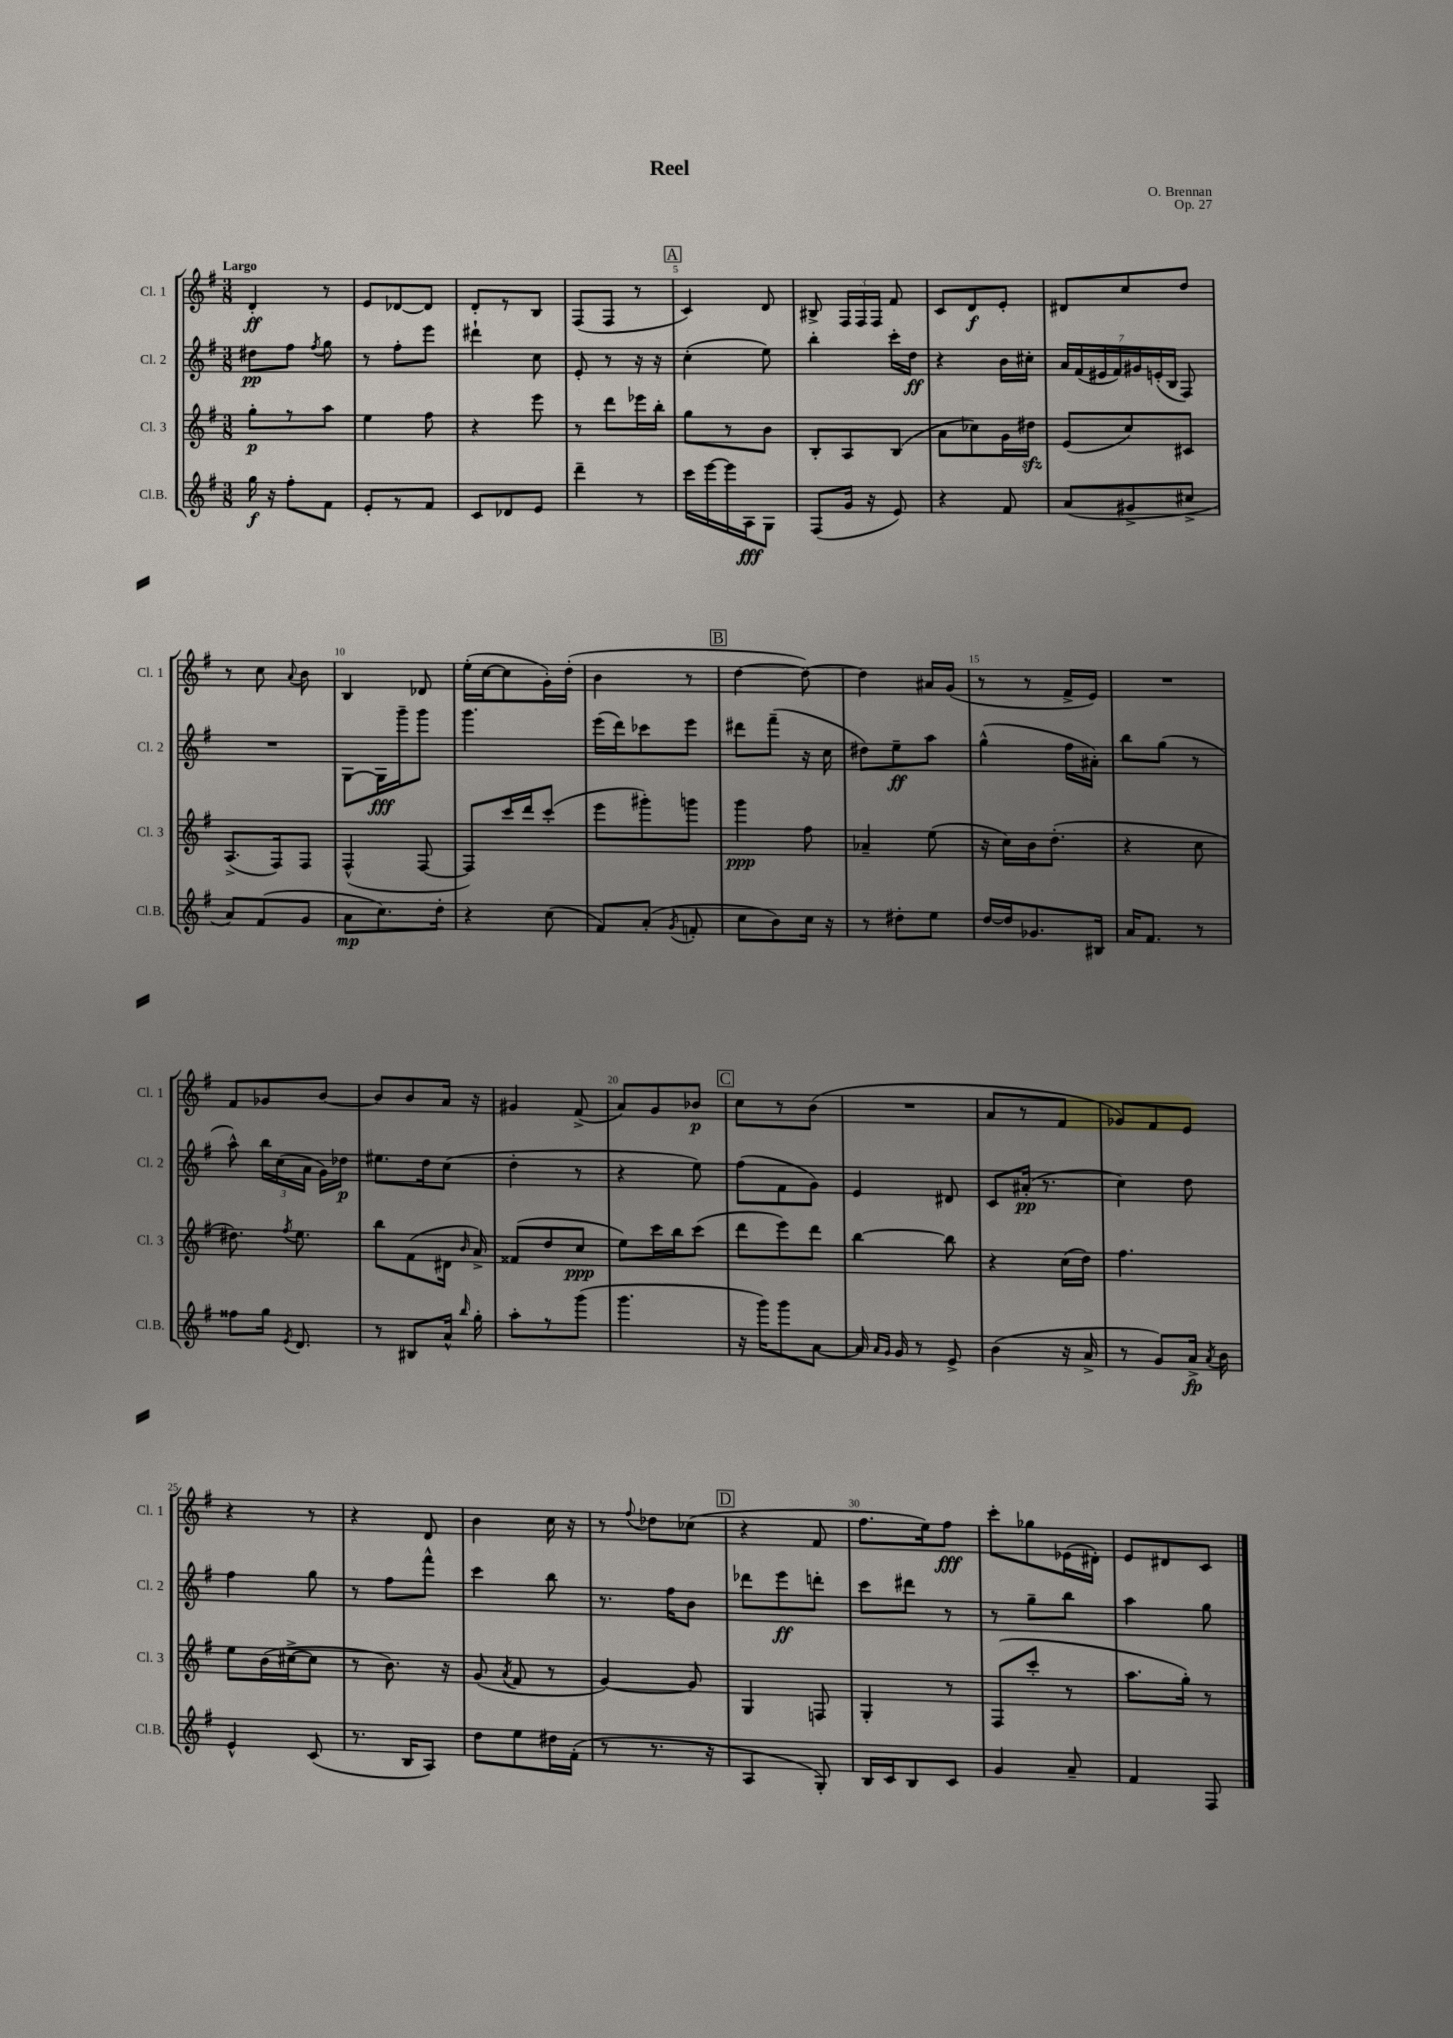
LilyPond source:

\header { title = "Reel" composer = "O. Brennan" opus = "Op. 27" }
<<
\new StaffGroup <<
\new Staff = "s0" \with { instrumentName = "Cl. 1" shortInstrumentName = "Cl. 1" } {
    \clef treble \key g \major \numericTimeSignature \time 3/8 \tempo "Largo"
    \autoBeamOff d'4-.\ff r8 |
    e'8[ des'8~ des'8] |
    d'8[-. r8 b8] |
    fis8[( fis8] r8 |
    \mark \markup { \box "A" } c'4) d'8 |
    bis8-> \tuplet 3/2 { fis16[ fis16 fis16] } fis'8 |
    c'8[ d'8\f e'8]-. |
    dis'8[ c''8 d''8] |
    r8 c''8 \appoggiatura { a'8 } b'8 |
    b4 des'8 |
    e''16[-.( c''16~ c''8 g'16-.) d''16]-.( |
    b'4 r8 |
    \mark \markup { \box "B" } d''4~ d''8~) |
    d''4 ais'16[ g'16]( |
    r8 r8 fis'16[-> e'16]) |
    R4. |
    fis'8[ ges'8 b'8]~ |
    b'8[ b'8 a'16] r16 |
    gis'4 fis'8->( |
    a'8[) g'8 bes'8]\p |
    \mark \markup { \box "C" } c''8[ r8 b'8]( |
    R4. |
    a'8[ r8 fis'8] |
    ges'8[) fis'8 e'8] |
    r4 r8 |
    r4 d'8 |
    b'4 c''16 r16 |
    r8 \appoggiatura { fis''8 } des''8[ ces''8]( |
    \mark \markup { \box "D" } r4 fis'8 |
    fis''8.[ e''16) fis''8]\fff |
    c'''8[-. ges''8 ees'16( dis'16]-.) |
    e'8[ dis'8 c'8] \bar "|." |
}
\new Staff = "s1" \with { instrumentName = "Cl. 2" shortInstrumentName = "Cl. 2" } {
    \clef treble \key g \major \numericTimeSignature \time 3/8
    \autoBeamOff dis''8[\pp fis''8] \acciaccatura { fis''8 } g''8 |
    r8 fis''8[-. e'''8] |
    dis'''4-! c''8 |
    e'8-. r8 r16 r16 |
    \mark \markup { \box "A" } c''4-.( e''8) |
    b''4-. c'''16[-. d''16]\ff |
    r4 b'16[ cis''16]-. |
    \tuplet 7/4 { a'16[ fis'16( eis'16 fis'16) gis'16 e'16-.( b16] } fis8) |
    R4. |
    g8[~ g16\fff g'''16-- g'''8] |
    g'''4. |
    e'''16[( d'''16) ces'''8 e'''8] |
    \mark \markup { \box "B" } dis'''8[ fis'''8]--( r16 c''16 |
    dis''8[) e''8--\ff a''8] |
    g''4-^( fis''16[ ais'16]-.) |
    b''8[ g''8]( r8 |
    a''8-^) \tuplet 3/2 { b''16[ c''16( a'16] } g'16[) des''16]\p |
    eis''8.[ d''16 c''8]( |
    d''4-. r8 |
    r4 e''8) |
    \mark \markup { \box "C" } fis''8[( fis'8 g'8]) |
    e'4 dis'8 |
    c'8[ ais'16]-.\pp( r8. |
    c''4) d''8 |
    fis''4 g''8 |
    r8 fis''8[ fis'''8]-^ |
    c'''4 b''8 |
    r8. fis''16[ b'8] |
    \mark \markup { \box "D" } des'''8[ e'''8\ff d'''8]-. |
    c'''8[ dis'''8] r8 |
    r8 g''8[-- b''8] |
    a''4 g''8 \bar "|." |
}
\new Staff = "s2" \with { instrumentName = "Cl. 3" shortInstrumentName = "Cl. 3" } {
    \clef treble \key g \major \numericTimeSignature \time 3/8
    \autoBeamOff g''8[-.\p r8 a''8] |
    e''4 fis''8 |
    r4 e'''8 |
    r8 d'''8[ ees'''16 b''16]-. |
    \mark \markup { \box "A" } g''8[ r8 b'8] |
    b8[-. a8 b8]( |
    a'8[ ces''8) g'16 dis''16]\sfz |
    e'8[( c''8) cis'8] |
    a8.[->( fis16) fis8] |
    fis4-^( fis8~ |
    fis8[) c'''16 d'''16 c'''8]-.( |
    e'''8[ gis'''8-.) g'''8] |
    \mark \markup { \box "B" } g'''4\ppp fis''8 |
    aes'4-- e''8( |
    r16 c''16[) b'16 d''8.]-.( |
    r4 c''8 |
    dis''8.) \acciaccatura { fis''8 } e''8. |
    b''8[ fis'8( dis'16] \grace { b'16 } a'16->) |
    fisis'8[( d''8 c''8]\ppp |
    e''8[) c'''16 b''16 c'''8]( |
    \mark \markup { \box "C" } d'''8[ e'''8) d'''8] |
    b''4~ b''8 |
    r4 c''16[( d''16]) |
    fis''4. |
    e''8[ b'16( cis''16~-> cis''8] |
    r8 b'8.) r16 |
    g'8( \acciaccatura { a'8 } fis'8 r8 |
    g'4~) g'8 |
    \mark \markup { \box "D" } g4 f8 |
    g4-. r8 |
    fis8[( c'''8]-. r8 |
    a''8.[ g''16]-.) r8 \bar "|." |
}
\new Staff = "s3" \with { instrumentName = "Cl.B." shortInstrumentName = "Cl.B." } {
    \clef treble \key g \major \numericTimeSignature \time 3/8
    \autoBeamOff g''16\f r16 fis''8[-. fis'8] |
    e'8[-. r8 fis'8] |
    c'8[ des'8 e'8] |
    d'''4-- r8 |
    \mark \markup { \box "A" } c'''16[ e'''16~ e'''16 a16\fff g8] |
    fis8[( g'16] r16 e'8) |
    r4 fis'8 |
    a'8[( gis'8-> cis''8]-> |
    a'8[) fis'8( g'8] |
    a'8[\mp c''8.) d''16]-. |
    r4 c''8( |
    fis'8[) a'8]-.( \acciaccatura { g'8 } f'8-. |
    \mark \markup { \box "B" } c''8[ b'8) c''16] r16 |
    r8 dis''8[-. e''8] |
    d''16[~ d''16 ges'8. bis16] |
    a'16[ fis'8.] r8 |
    fisis''8[ g''16] \acciaccatura { e'8 } d'8. |
    r8 bis8[ a'16]-^ \grace { b''16 } g''16-. |
    a''8[-. r8 g'''8]( |
    g'''4. |
    \mark \markup { \box "C" } r16 g'''16[) g'''8 a'8]~ |
    a'16 \grace { a'16[ g'16] } g'16 r8 e'8-> |
    b'4( r16 a'16-> |
    r8 g'8[) a'16]->\fp \acciaccatura { a'8 } b'16 |
    e'4-^ c'8( |
    r8. b16[ a8]) |
    d''8[ e''8 dis''16 fis'16]-.( |
    r8 r8. r16 |
    \mark \markup { \box "D" } a4 g8-.) |
    b16[ c'16 b8 c'8] |
    g'4 a'8-- |
    fis'4 fis8 \bar "|." |
}
>>
>>
\layout { \context { \Score \override BarNumber.break-visibility = ##(#f #t #t) barNumberVisibility = #(every-nth-bar-number-visible 5) } }
